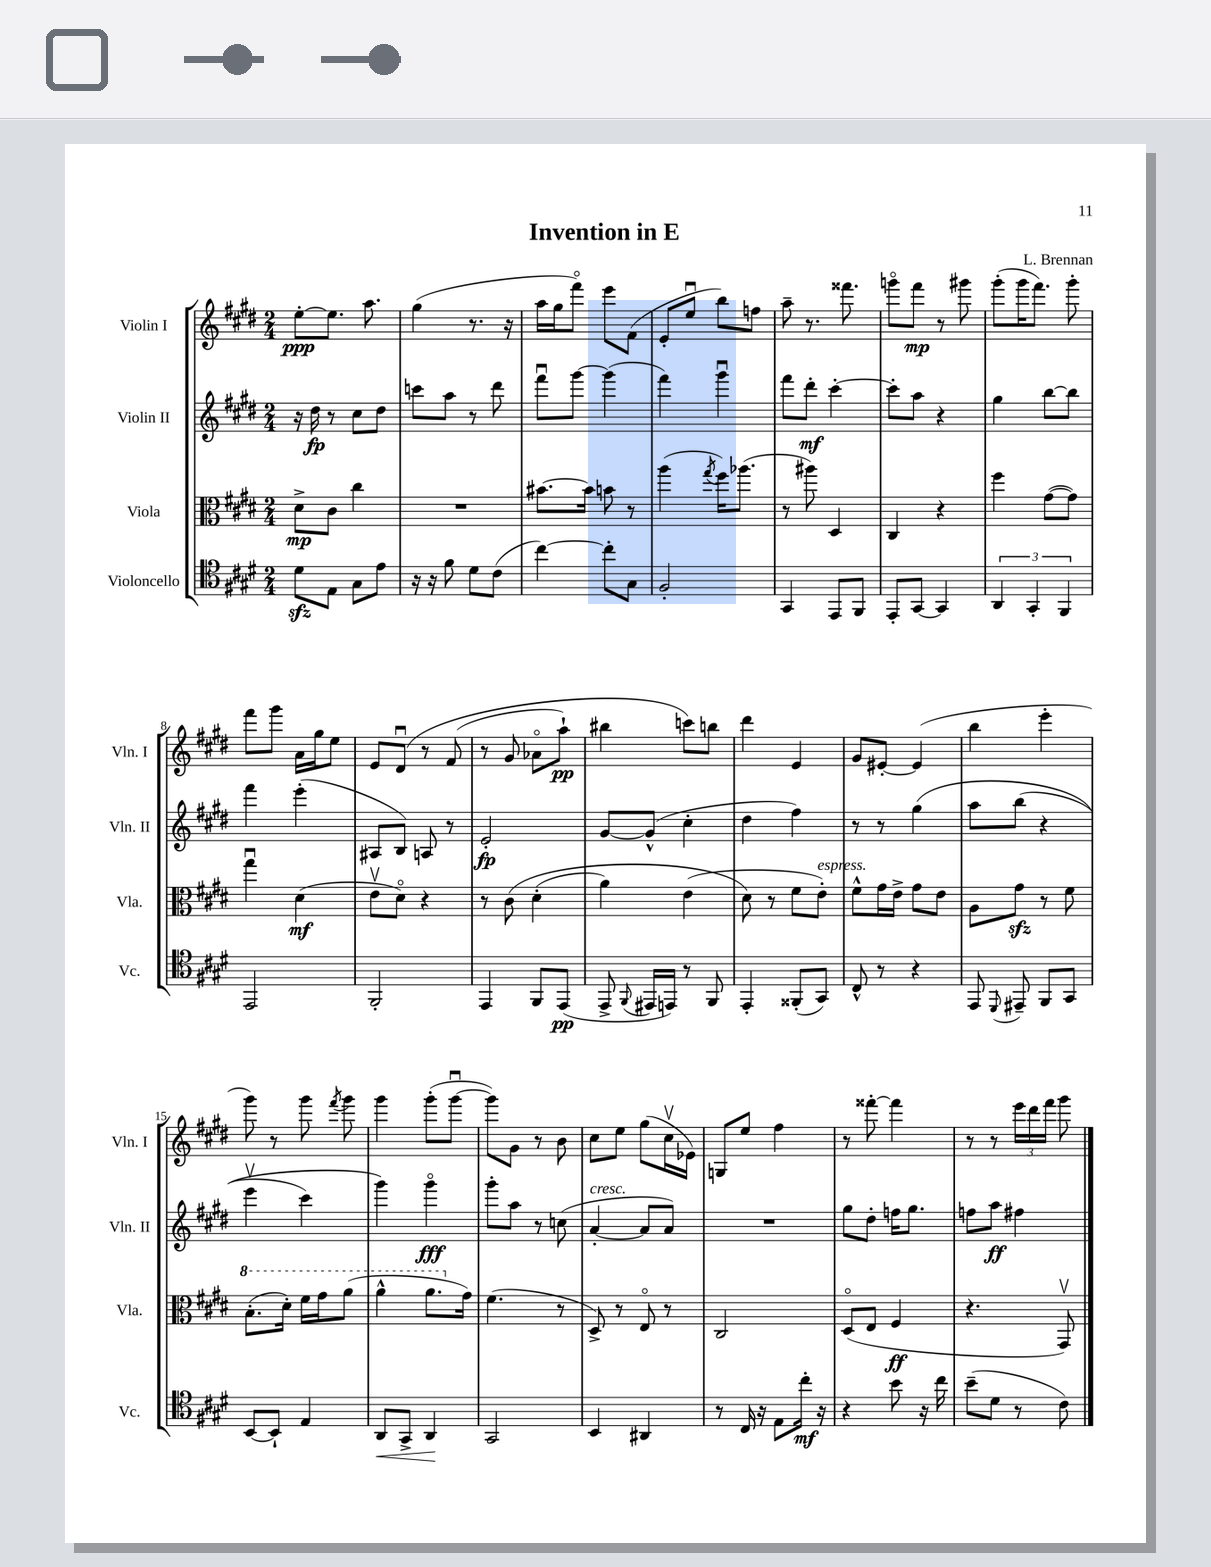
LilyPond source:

\header { title = "Invention in E" composer = "L. Brennan" }
<<
\new StaffGroup <<
\new Staff = "s0" \with { instrumentName = "Violin I" shortInstrumentName = "Vln. I" } {
    \clef treble \key e \major \numericTimeSignature \time 2/4
    \autoBeamOff e''8[~-.\ppp e''8.] a''8. |
    gis''4( r8. r16 |
    a''16[ gis''16 fis'''8]\flageolet) e'''8[ fis'8]( |
    e'8[-. e''8]\downbow b''8[) f''8] |
    a''8-- r8. fisis'''8. |
    g'''8[\flageolet fis'''8]\mp r8 gis'''8 |
    gis'''8[-.( gis'''16 fis'''8.]) gis'''8-. |
    fis'''8[ gis'''8] a'16[ gis''16 e''8] |
    e'8[ dis'8]\downbow\( r8 fis'8( |
    r8 gis'8 aes'8[\flageolet a''8]-!\pp) |
    bis''4 c'''8[\) b''8] |
    dis'''4 e'4 |
    gis'8[ eis'8]~-. eis'4( |
    b''4 e'''4-. |
    gis'''8) r8 gis'''8 \acciaccatura { fis'''8 } gis'''8 |
    gis'''4 gis'''8[-.( gis'''8]~\downbow |
    gis'''8[) gis'8] r8 b'8 |
    cis''8[ e''8] gis''8[( cis''16\upbow ees'16]) |
    g8[ e''8] fis''4 |
    r8 fisis'''8~-. fisis'''4 |
    r8 r8 \tuplet 3/2 { e'''16[ dis'''16 fis'''16] } gis'''8 \bar "|." |
}
\new Staff = "s1" \with { instrumentName = "Violin II" shortInstrumentName = "Vln. II" } {
    \clef treble \key e \major \numericTimeSignature \time 2/4
    \autoBeamOff r16 dis''16\fp r8 cis''8[ dis''8] |
    c'''8[ a''8] r8 dis'''8 |
    fis'''8[\downbow gis'''8]~ gis'''4( |
    fis'''4) gis'''4\downbow |
    fis'''8[ dis'''8]-.\mf cis'''4~-. |
    cis'''8[-. a''8] r4 |
    gis''4 b''8[~ b''8] |
    fis'''4 e'''4-.( |
    ais8[ b8]) a8 r8 |
    e'2-.\fp |
    gis'8[~ gis'8]-^( cis''4-. |
    dis''4 fis''4) |
    r8 r8 gis''4\( |
    a''8[ b''8]( r4 |
    e'''4\upbow cis'''4) |
    gis'''4\) gis'''4\flageolet\fff |
    gis'''8[-. a''8] r8 c''8( |
    a'4~-.^\markup { \italic "cresc." } a'8[ a'8]) |
    R2 |
    gis''8[ dis''8]-. f''16[ gis''8.] |
    f''8[ a''8]\ff fis''4 \bar "|." |
}
\new Staff = "s2" \with { instrumentName = "Viola" shortInstrumentName = "Vla." } {
    \clef alto \key e \major \numericTimeSignature \time 2/4
    \autoBeamOff dis'8[->\mp cis'8] cis''4 |
    R2 |
    bis'8.[~ bis'16] b'8 r8 |
    a''4( \acciaccatura { gis''8 } fis''16[) aes''8.]( |
    r8 ais''8) dis4 |
    cis4 r4 |
    fis''4 gis'8[~( gis'8]) |
    gis''4\downbow dis'4\mf( |
    e'8[\upbow dis'8]\flageolet) r4 |
    r8 cis'8\( dis'4-.( |
    a'4) e'4( |
    dis'8\) r8 fis'8[ e'8]-.^\markup { \italic "espress." }) |
    fis'8[-^ gis'16 e'16]-> gis'8[ e'8] |
    a8[ gis'8]\sfz r8 fis'8 |
    \ottava #1 b'8.[-.( dis''16]-.) fis''16[ gis''16 a''8]( |
    a''4-^ a''8.[ \ottava #0 gis'16]) |
    fis'4.( r8 |
    dis8->) r8 e8\flageolet r8 |
    cis2 |
    dis8[\flageolet( e8] fis4\ff |
    r4. gis,8\upbow) \bar "|." |
}
\new Staff = "s3" \with { instrumentName = "Violoncello" shortInstrumentName = "Vc." } {
    \clef tenor \key e \major \numericTimeSignature \time 2/4
    \autoBeamOff dis'8[\sfz e8] gis8[ e'8] |
    r16 r16 fis'8 dis'8[ cis'8]( |
    cis''4~) cis''8[-. gis8] |
    fis2-. |
    gis,4 e,8[ fis,8] |
    e,8[-. gis,8]~ gis,4 |
    \tuplet 3/2 { a,4 gis,4-. fis,4 } |
    e,2 |
    fis,2-. |
    e,4 fis,8[ e,8]\pp( |
    e,8-> \appoggiatura { fis,8 } eis,16[ e,16]) r8 fis,8 |
    e,4-. fisis,8[-.( gis,8]) |
    cis8-^ r8 r4 |
    e,8 \appoggiatura { dis,8 } eis,8-- fis,8[ gis,8] |
    b,8[~ b,8]-! e4 |
    a,8[\< gis,8]-> a,4\! |
    gis,2 |
    b,4 ais,4 |
    r8 cis16 r16 e8[ cis''16]-.\mf r16 |
    r4 b'8 r16 cis''16 |
    b'8[--( dis'8] r8 cis'8) \bar "|." |
}
>>
>>
